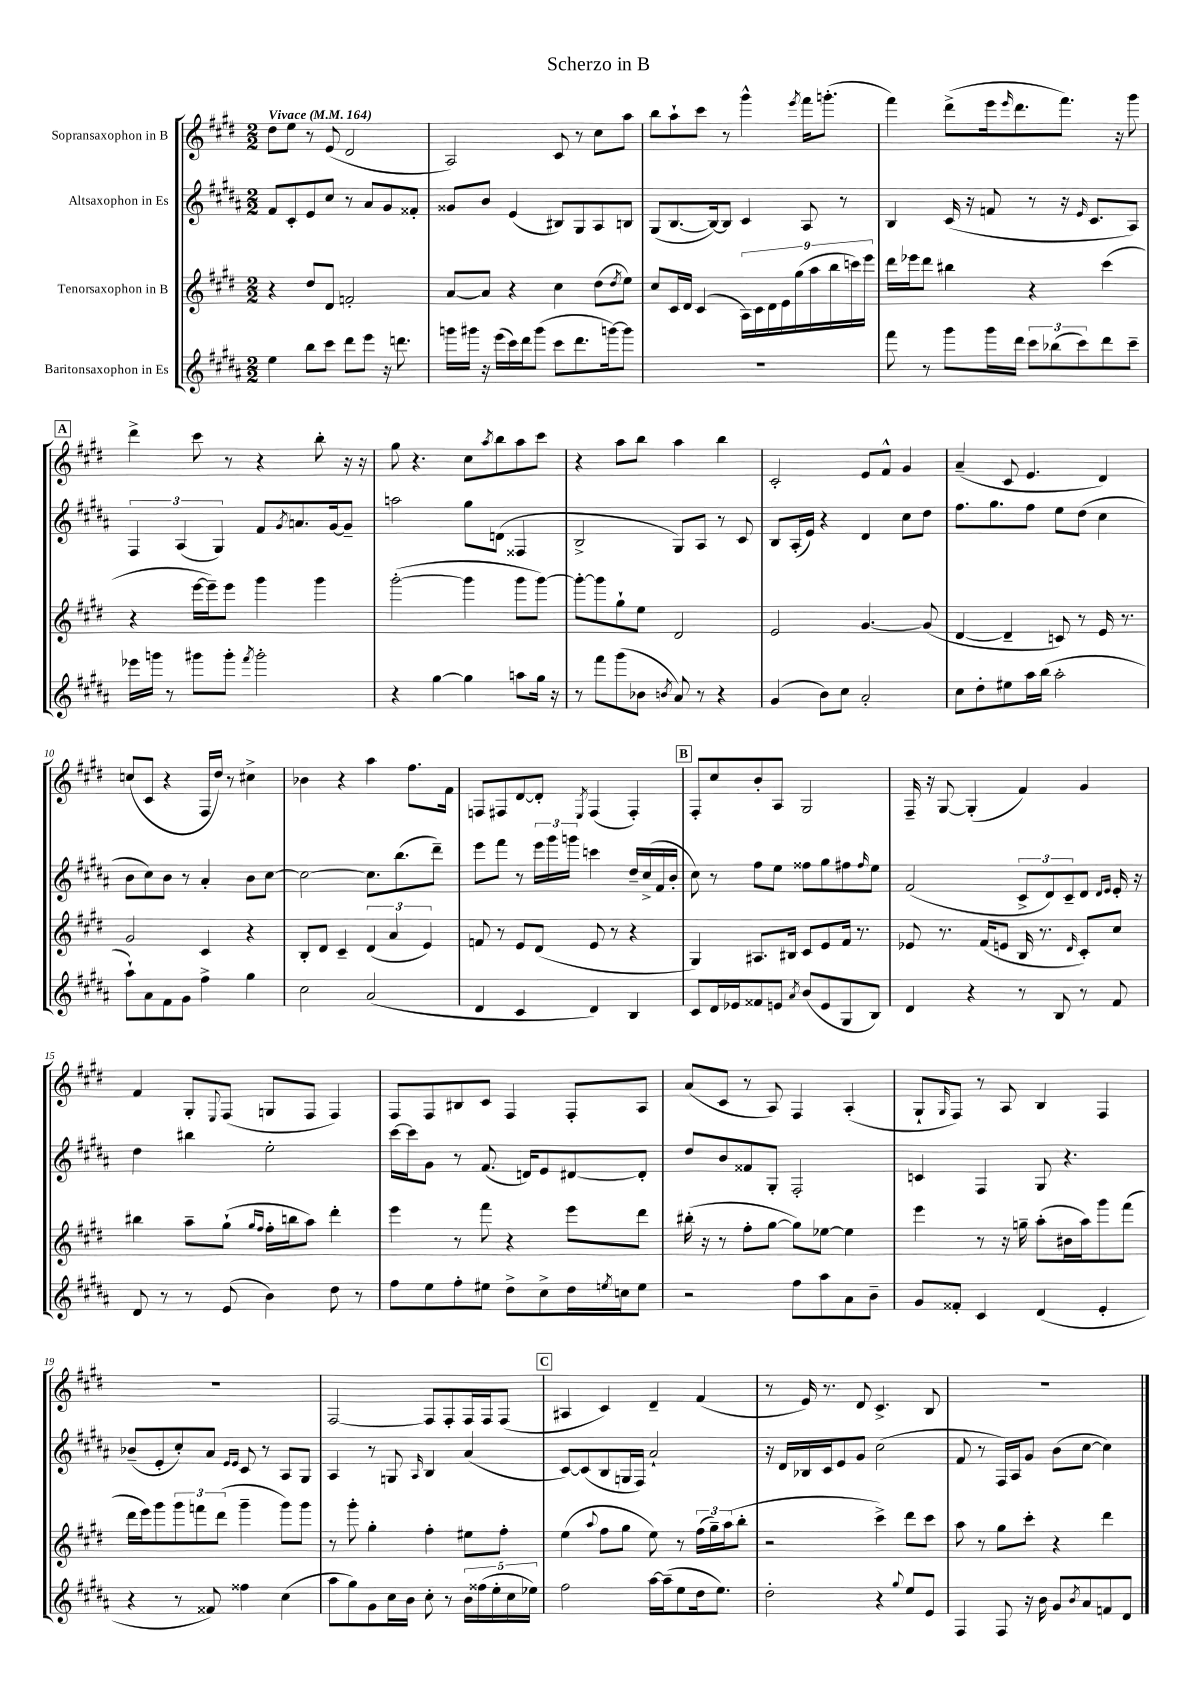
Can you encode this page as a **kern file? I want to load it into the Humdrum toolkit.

**kern	**kern	**kern	**kern
*part4	*part3	*part2	*part1
*staff4	*staff3	*staff2	*staff1
*I"Baritonsaxophon in Es	*I"Tenorsaxophon in B	*I"Altsaxophon in Es	*I"Sopransaxophon in B
*clefG2	*clefG2	*clefG2	*clefG2
*k[f#c#g#d#a#]	*k[f#c#g#d#]	*k[f#c#g#d#a#]	*k[f#c#g#d#]
*M2/2	*M2/2	*M2/2	*M2/2
*MM164	*MM164	*MM164	*MM164
=1	=1	=1	=1
!	!	!	!LO:TX:a:B:t=Vivace
4ee\	4r	8f#/L	8dd#\L
.	.	8c#'/	8ee\J
8bb\L	8dd#/L	8e/	8r
8ccc#\J	8d#/J	8cc#/J	(8e/
8ddd#\L	2fn'/	8r	2d#/
8eee\J	.	8a#/L	.
16r	.	8g#/	.
8.dddn\	.	.	.
.	.	8f##X'/J	.
=2	=2	=2	=2
16gggn\LL	[8a/L	8g##X/L	2A/)
16ggg#X\JJ	.	.	.
16r	8a/J]	8b/J	.
(16eee\LL	.	.	.
16ccc#\)	4r	(4e/	.
16ddd#\J	.	.	.
(8ggg#\J	.	.	.
8ccc#\L	4cc#\	8B#X/L)	8c#/
8.ddd#\	.	8G#/	8r
.	(8dd#\L	8A#/	8cc#\L
[16gggn\k)	.	.	.
.	8qdd#/	.	.
8ggg\J]	8ee\J)	8Bn/J	8aa\J
=3	=3	=3	=3
1r	8cc#/L	(8G#/L	8bb\L
.	16c#/L	[8.B/	8aa`\
.	16d#/JJ	.	.
.	(4c#/	.	8ccc#\J
.	.	16B/k_)	.
.	.	8B/J]	8r
.	18A\LL)	4c#/	4ggg#^^\
.	18c#\	.	.
.	18d#\	.	.
.	18e\	.	.
.	(18gg#\	.	.
.	.	.	8qeee/
.	.	8A#/	16fff#\KL
.	18aa\	.	.
.	.	.	(8.gggn'\J
.	18bb\	.	.
.	.	8r	.
.	18cccn\)	.	.
.	18eee\JJ	.	.
=4	=4	=4	=4
8fff#\	16ddd#\LL	4B/	4fff#\)
.	16eee-X\J	.	.
8r	8ddd#\J	.	.
8ggg#\L	4bb#X\	(16c#/	(8ddd#^\L
.	.	16r	.
16ggg#\L	.	8fn/	16eee\k
.	.	.	16qqeee/
16ddd#\JJ	.	.	8.ddd#\
12ccc#\L	4r	8r	.
(12bb-X\	.	.	.
.	.	16r	8.fff#\J)
12ccc#\)	.	.	.
.	.	16qqe/	.
.	.	8.c#/L	.
8ddd#\	(4ccc#\	.	.
.	.	.	16r
8ccc#~\J	.	8A#/J)	8ggg#\
!!LO:LB:g=z
!!LO:REH:place=s1:t=A
=5	=5	=5	=5
16eee-X\LL	4r	6F#/	4ddd#^\
16gggn\JJ	.	.	.
8r	.	.	.
.	.	(6A#/	.
8ggg#X\L	[16eee\LL	.	8ccc#\
.	16eee~\J])	.	.
.	.	6G#/)	.
8ggg#'\J	8eee\J	.	8r
8qfff#/	.	.	.
2ggg#'\	4ggg#\	8f#/L	4r
.	.	8qg#/	.
.	.	8.an/	.
.	4ggg#\	.	8bb'\
.	.	[16g#/k	.
.	.	8g#~/J]	16r
.	.	.	16r
=6	=6	=6	=6
4r	([2ggg#'\	2aan\	8gg#\
.	.	.	4.r
[4gg#\	.	.	.
4gg#\]	4ggg#\]	8gg#\L	8cc#\L
.	.	.	8qaa/
.	.	(8dn\J	8bb\
8aan\L	8ggg#\L	4F##X/	8aa\
16gg#\Jk	[8ggg#\J)	.	8ccc#\J
16r	.	.	.
=7	=7	=7	=7
8r	8ggg#'\L_	2B^/	4r
8fff#\L	8ggg#\]	.	.
(8ggg#\	8gg#`\	.	8aa\L
8b-X\J	8ee\J	.	8bb\J
8qbn/	.	.	.
8a#/)	2d#/	8G#/L)	4aa\
8r	.	8A#/J	.
4r	.	8r	4bb\
.	.	8c#/	.
=8	=8	=8	=8
(4g#/	2e/	8B/L	2c#'/
.	.	(16A#'/L	.
.	.	16e/JJ)	.
8b\L)	.	4r	.
8cc#\J	.	.	.
2a#'/	[4.g#/	4d#/	8e/L
.	.	.	8f#^^/J
.	.	8cc#\L	4g#/
.	(8g#/]	8dd#\J	.
=9	=9	=9	=9
8cc#\L	[4d#/	8.ff#\L	(4a~/
8dd#'\	.	.	.
.	.	8.gg#\	.
8ee#X\	4d#~/]	.	8c#/
16aa#\L	.	8ff#\J	4.e/
(16bb\JJ	.	.	.
2aa#'\	8cn/)	8ee\L	.
.	8r	(8dd#\J	.
.	16e/	4cc#\	4d#/)
.	8.r	.	.
!!LO:LB:g=z
=10	=10	=10	=10
8aa#`\L)	2g#/	8b\L	(8ccn/L
8a#\	.	8cc#\)	8c#/J
8f#\	.	8b\J	4r
8g#\J	.	8r	.
4ff#^\	4c#/	4a#'/	16F#/LL
.	.	.	16dd#/JJ)
.	.	.	8r
4gg#\	4r	8b\L	4cc#X^\
.	.	[8cc#\J	.
=11	=11	=11	=11
2cc#\	8B'/L	2cc#\_	4b-X\
.	8d#/J	.	.
.	4c#~/	.	4r
(2a#/	(6d#/	8.cc#\L]	4aa\
.	6a/	.	.
.	.	(8.bb\	.
.	.	.	8.ff#\L
.	6e/)	.	.
.	.	8ddd#~\J)	.
.	.	.	16f#\Jk
=12	=12	=12	=12
4d#/	8fn/	8eee\L	8Fn/L
.	8r	8fff#\J	8F#X/
4c#/	8e/L	8r	[8d#/
.	(8d#/J	24eee\LL	8d#'/J]
.	.	24ggg#\	.
.	.	24gggn\JJ	.
.	.	.	8qE/
4d#/)	8e/	4cccn\	(4F#/
.	8r	.	.
4B/	4r	16dd#~/LL	4F#'/)
.	.	(16cc#^/	.
.	.	16f#/	.
.	.	16b'/JJ	.
!!LO:REH:place=s1:t=B
=13	=13	=13	=13
8c#/L	4G#/)	8cc#\)	8F#'/L
16d#/L	.	8r	8cc#/
16e-X/J	.	.	.
8f##X/	8.A#X/L	8ff#\L	8b'/
8en/J	.	8ee\J	8A/J
.	16B#X/Jk	.	.
8qa#/	.	.	.
(8b/L	8c#/L	8ff##X\L	2G#/
8e/	8e/	8gg#\	.
8G#/	16f#/Jk	8ff#X\	.
.	8.r	.	.
.	.	16qqff#/	.
8B/J)	.	8ee\J	.
=14	=14	=14	=14
4d#/	8e-X/	(2f#/	16F#~/
.	.	.	16r
.	8.r	.	[8G#/
4r	.	.	(4G#'/]
.	(16f#/KL	.	.
.	8en/J	.	.
8r	16B/	12c#^/L	4f#/)
.	8.r	.	.
.	.	12d#/)	.
8B/	.	.	.
.	.	12c#~/	.
.	16qqd#/	.	.
8r	8c#'/L)	8d#/J	4g#/
.	.	16qqd#/LL	.
.	.	16qqe/JJ	.
8f#/	8cc#/J	16e'/	.
.	.	16r	.
!!LO:LB:g=z
=15	=15	=15	=15
8d#/	4bb#X\	4dd#\	4f#/
8r	.	.	.
8r	8aa~\L	4bb#X\	8G#'/L
.	.	.	8qqE/
(8e/	(8gg#`\J	.	(8F#/J
.	16qqgg#/LL	.	.
.	16qqff#/JJ	.	.
4b\)	16ff#'\LL	2ee'\	8Gn/L
.	16bbn\J	.	.
.	8aa\J)	.	8F#/J
8dd#\	4ddd#'\	.	4F#/)
8r	.	.	.
=16	=16	=16	=16
8ff#\L	4eee\	[16ccc#\LL	8F#/L
.	.	16ccc#\J]	.
8ee\	.	8g#\J	8F#/
8ff#'\	8r	8r	8B#X/
8ee#X\J	8fff#\	(8.f#/	8c#/J
8dd#^\L	4r	.	4F#/
.	.	16dn/KL)	.
8cc#^\	.	8e/	.
16dd#\L	8eee\L	[8d#X/	8F#'/L
8qeen/	.	.	.
16ccn\J	.	.	.
8ee\J	8ddd#\J	8d#'/J]	8A/J
=17	=17	=17	=17
2r	(16bb#X'\	8dd#/L	(8a/L
.	16r	.	.
.	8r	8b/	8c#/J
.	8ff#'\L	8f##X/	8r
.	[8gg#\J	8G#'/J	8A/)
8ff#\L	8gg#\L])	2F#'/	4F#/
8aa#\	[8ee-X\J	.	.
8a#\	4ee-\]	.	(4A'/
8b~\J	.	.	.
=18	=18	=18	=18
8g#/L	4eee\	4cn/	8G#`/L
.	.	.	16qqG#/
8f##X'/J	.	.	8F#/J)
4c#/	8r	4F#/	8r
.	16r	.	8A/
.	16ggn~\	.	.
(4d#/	(8aa'\L	8G#/	4B/
.	16b#X\L	4.r	.
.	16aa\J)	.	.
4e'/	8ggg#\	.	4F#/
.	(8fff#\J	.	.
!!LO:LB:g=z
=19	=19	=19	=19
4r	16ddd#\LL	(8b-X~/L	1r
.	16eee\J)	.	.
.	8ggg#\	8e'/	.
8r	12ggg#\	8cc#'/)	.
.	12fffn\	.	.
8f##X/)	.	8a#/J	.
.	(12ddd#\J	.	.
.	.	16qqe/LL	.
.	.	16qqe/JJ	.
4ff##X\	4ggg#~\	8c#/	.
.	.	8r	.
(4cc#\	8ggg#\L)	8A#/L	.
.	8ggg#\J	8G#/J	.
=20	=20	=20	=20
8aa#\L	8r	4A#/	[2F#/
8gg#\)	8ggg#'\	.	.
8g#\	4gg#'\	8r	.
16cc#\L	.	8Gn/	.
16b\JJ	.	.	.
.	.	16qqA#/	.
8cc#'\	4ff#'\	4B/	8F#/L]
8r	.	.	8F#'/
20b\LL	8ee#X\L	(4a#/	16F#/L
(20ff##X\	.	.	.
.	.	.	16F#/J
20ee'\	.	.	.
.	8ff#'\J	.	(8F#/J
20cc#\	.	.	.
20ee-X\JJ)	.	.	.
!!LO:REH:place=s1:t=C
=21	=21	=21	=21
2ff#\	(4ee\	[8c#/L)	4A#X/
.	.	(8c#/]	.
.	8qqaa/	.	.
.	8ff#\L	8B/	4c#/)
.	8gg#\J	16Gn/L	.
.	.	16F#/JJ)	.
[16aa#\LL	8ee\)	2a#`/	4d#~/
(16aa#~\J]	.	.	.
8ee\	8r	.	.
16dd#\k	(24ff#\LL	.	(4f#/
.	24gg#~\)	.	.
8.ee\J)	.	.	.
.	(24aa\J	.	.
.	8bb'\J	.	.
=22	=22	=22	=22
2dd#'\	2r	16r	8r
.	.	16d#/LL	.
.	.	16B-X/	16e/)
.	.	16c#/J	8.r
.	.	8e/	.
.	.	8g#/J	8d#/
4r	4ccc#^\)	(2cc#\	4.c#^/
8qqgg#/	.	.	.
8ee/L	8ddd#\L	.	.
8e/J	8ccc#\J	.	8B/
=23	=23	=23	=23
4F#/	8aa\	8f#/	1r
.	8r	8r	.
8F#/	8gg#\L	16F#/LL)	.
.	.	16A#/J	.
16r	8ccc#'\J	8g#/J	.
16b\	.	.	.
8g#/L	4r	(8b\L	.
8qb/	.	.	.
8a#/	.	[8cc#\J	.
8fn/	4ddd#\	4cc#\])	.
8d#/J	.	.	.
==	==	==	==
*-	*-	*-	*-
